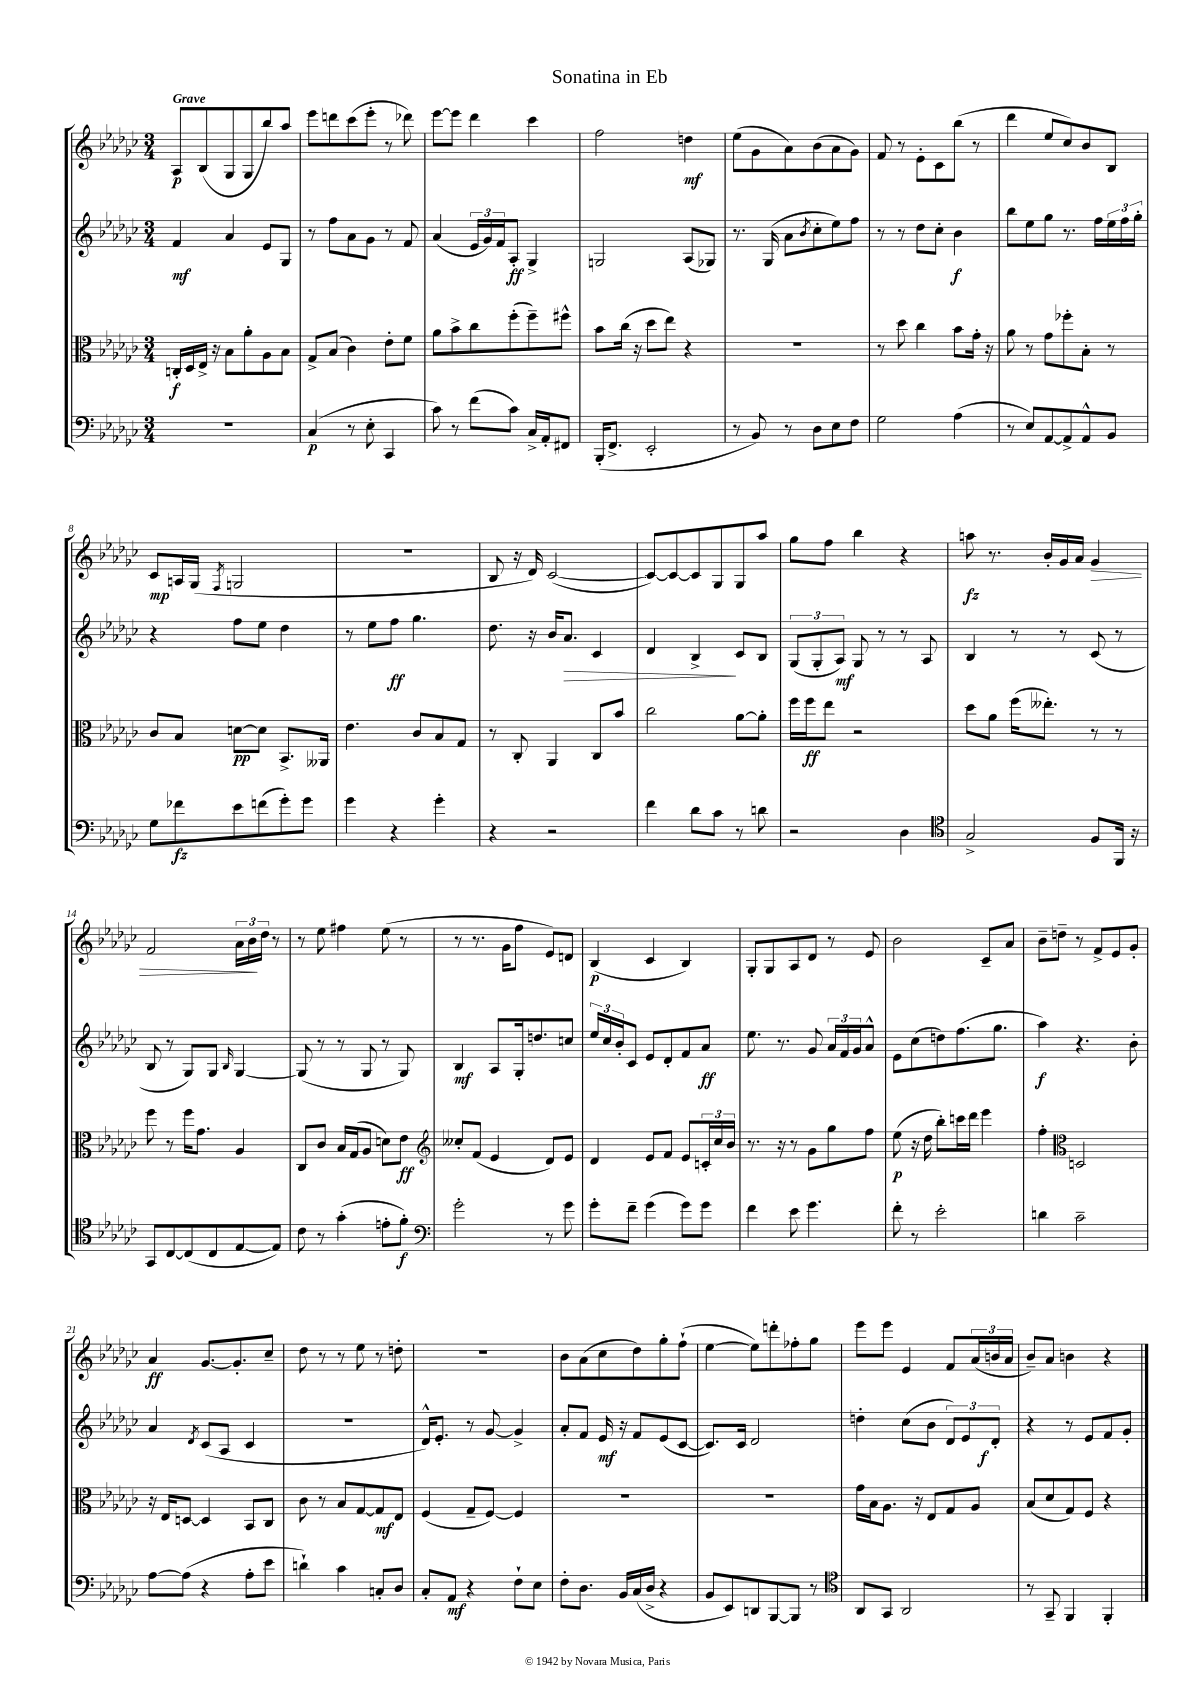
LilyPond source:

\header { title = "Sonatina in Eb" }
<<
\new StaffGroup <<
\new Staff = "s0" {
    \clef treble \key ges \major \numericTimeSignature \time 3/4 \tempo "Grave"
    aes8\p bes8( ges8 ges8 bes''8) aes''8 |
    ees'''8 d'''8 ces'''8( ees'''8-. r8 des'''8) |
    ees'''8~ ees'''8 des'''4 ces'''4 |
    f''2 d''4\mf |
    ees''8( ges'8 aes'8) bes'8( aes'8 ges'8) |
    f'8 r8 ees'8-. ces'8 bes''8( r8 |
    des'''4 ees''8 ces''8) bes'8 bes8 |
    ces'8\mp a16 ges16( \acciaccatura { f8 } g2 |
    R2. |
    bes8 r16 des'16) ces'2~( |
    ces'8~) ces'8~ ces'8 ges8 ges8 aes''8 |
    ges''8 f''8 bes''4 r4 |
    a''8\fz r8. bes'16-. ges'16 aes'16 ges'4\> |
    f'2 \tuplet 3/2 { aes'16 bes'16\! des''16 } r8 |
    r8 ees''8 fis''4 ees''8( r8 |
    r8 r8. ges'16 f''8 ees'8) d'8 |
    bes4\p( ces'4 bes4) |
    ges8-. ges8 aes8 des'8 r8 ees'8 |
    bes'2 ces'8-- aes'8 |
    bes'8-- d''8-- r8 f'8-> ees'8 ges'8-. |
    aes'4\ff ges'8.~ ges'8.-. ces''8-- |
    des''8 r8 r8 ees''8 r8 d''8-. |
    R2. |
    bes'8 aes'8( ces''8 des''8) ges''8-. f''8-!( |
    ees''4~ ees''8) d'''8-. fes''8-. ges''8 |
    ees'''8 ees'''8 ees'4 f'8 \tuplet 3/2 { aes'16( b'16 aes'16 } |
    bes'8--) aes'8 b'4 r4 \bar "|." |
}
\new Staff = "s1" {
    \clef treble \key ges \major \numericTimeSignature \time 3/4
    f'4\mf aes'4 ees'8 ges8 |
    r8 f''8 aes'8 ges'8 r8 f'8 |
    aes'4( \tuplet 3/2 { ees'16 ges'16) f'16 } aes8-.\ff ges4-> |
    g2 aes8( ges8) |
    r8. ges16( aes'8 \acciaccatura { bes'8 } ces''8-. ees''8) f''8 |
    r8 r8 des''8 ces''8-. bes'4\f |
    bes''8 ees''8 ges''8 r8. f''16 \tuplet 3/2 { ees''16 f''16 ges''16-. } |
    r4 f''8 ees''8 des''4 |
    r8 ees''8 f''8\ff ges''4. |
    des''8. r16 bes'16 aes'8.\> ces'4 |
    des'4 bes4->\! ces'8 bes8 |
    \tuplet 3/2 { ges8( ges8-. aes8\mf) } ges8 r8 r8 aes8 |
    bes4 r8 r8 ces'8( r8 |
    bes8 r8 ges8) ges8 \grace { bes16 } ges4~ |
    ges8( r8 r8 ges8 r8 ges8) |
    bes4\mf aes8 ges16-. d''8. c''8 |
    \tuplet 3/2 { ees''16 ces''16 bes'16-. } ces'8 ees'8 des'8-. f'8 aes'8\ff |
    ees''8. r8. ges'8 \tuplet 3/2 { aes'16 f'16 ges'16 } aes'8-^ |
    ees'8 ces''8( d''8) f''8.( ges''8. |
    aes''4\f) r4. bes'8-. |
    aes'4 \acciaccatura { des'8 } ces'8( aes8 ces'4 |
    R2. |
    des'16-^) ees'8.-. r8 ges'8~ ges'4-> |
    aes'8-. f'8 ees'16\mf r16 f'8 ees'8( ces'8~ |
    ces'8.) ces'16 des'2 |
    d''4-. ces''8( bes'8 \tuplet 3/2 { des'8) ees'8 des'8-.\f } |
    r4 r8 ees'8 f'8 ges'8-. \bar "|." |
}
\new Staff = "s2" {
    \clef alto \key ges \major \numericTimeSignature \time 3/4
    c16-.\f des16 ees16-> r16 bes8 aes'8-. aes8 bes8 |
    ges8-> bes8( ces'4) ees'8-. f'8 |
    aes'8 bes'8-> ces''8 f''8-.( f''8--) fis''8-^ |
    bes'8 ces''16( r16 des''8 ees''8) r4 |
    R2. |
    r8 des''8 ces''4 bes'8 ges'16-. r16 |
    aes'8 r8 ges'8 fes''8-. bes8-. r8 |
    ces'8 bes8 d'8~\pp d'8 bes,8.-> aeses,16 |
    ees'4. ces'8 bes8 ges8 |
    r8 ces8-. aes,4 ces8 bes'8 |
    ces''2 aes'8~ aes'8-. |
    f''16 f''16\ff ees''8 r2 |
    des''8 aes'8 f''16( eeses''8.-.) r8 r8 |
    f''8 r8 f''16 ges'8. aes4 |
    ces8 ces'8 bes16 ges16( aes8 d'8) ees'8\ff |
    \clef treble ceses''8-. f'8( ees'4 des'8) ees'8 |
    des'4 ees'8 f'8 ees'8 \tuplet 3/2 { c'16-. ces''16 bes'16 } |
    r8. r16 r8 ges'8 ges''8 f''8 |
    ees''8\p( r16 des''16 bes''8-.) c'''16 des'''16 ees'''4 |
    f''4-. \clef alto d2 |
    r16 ees16 d8~ d4 bes,8 ces8 |
    ces'8 r8 bes8 ges8~ ges8\mf ees8 |
    f4( ges8-- f8~) f4 |
    R2. |
    R2. |
    ges'16 bes16 aes8. r16 ees8 ges8 aes8 |
    bes8( des'8 ges8) f8 r4 \bar "|." |
}
\new Staff = "s3" {
    \clef bass \key ges \major \numericTimeSignature \time 3/4
    R2. |
    ces4\p( r8 ees8-. ces,4 |
    ces'8) r8 f'8( ces'8) ces16-> aes,16-. fis,8 |
    bes,,16-.( f,8.-> ees,2-. |
    r8 bes,8) r8 des8 ees8 f8 |
    ges2 aes4( |
    r8 ees8) aes,8~ aes,8-> aes,8-^ bes,8 |
    ges8 fes'8\fz ees'8 f'8( ges'8-.) ges'8 |
    ges'4 r4 ges'4-. |
    r4 r2 |
    f'4 des'8 ces'8 r8 d'8 |
    r2 des4 |
    \clef tenor ges2-> f8 f,16 r16 |
    ges,8 ces8~ ces8( ces8 ees8~ ees8) |
    ces'8 r8 ges'4-.( e'8-. f'8-.\f) |
    \clef bass ges'2-. r8 ges'8 |
    ges'8-. f'8-- ges'4( ges'8) ges'8 |
    f'4 ees'8 ges'4. |
    f'8-. r8 ees'2-. |
    d'4 ces'2-- |
    aes8~ aes8( r4 aes8-. ees'8 |
    d'4-!) ces'4 c8-. des8 |
    ces8-. aes,8\mf r4 f8-! ees8 |
    f8-. des8. bes,16 ces16( des16-> r4 |
    bes,8 ees,8) d,8 bes,,8~ bes,,8 r8 |
    \clef tenor aes,8 ges,8 aes,2 |
    r8 ges,8-- f,4 f,4-. \bar "|." |
}
>>
>>
